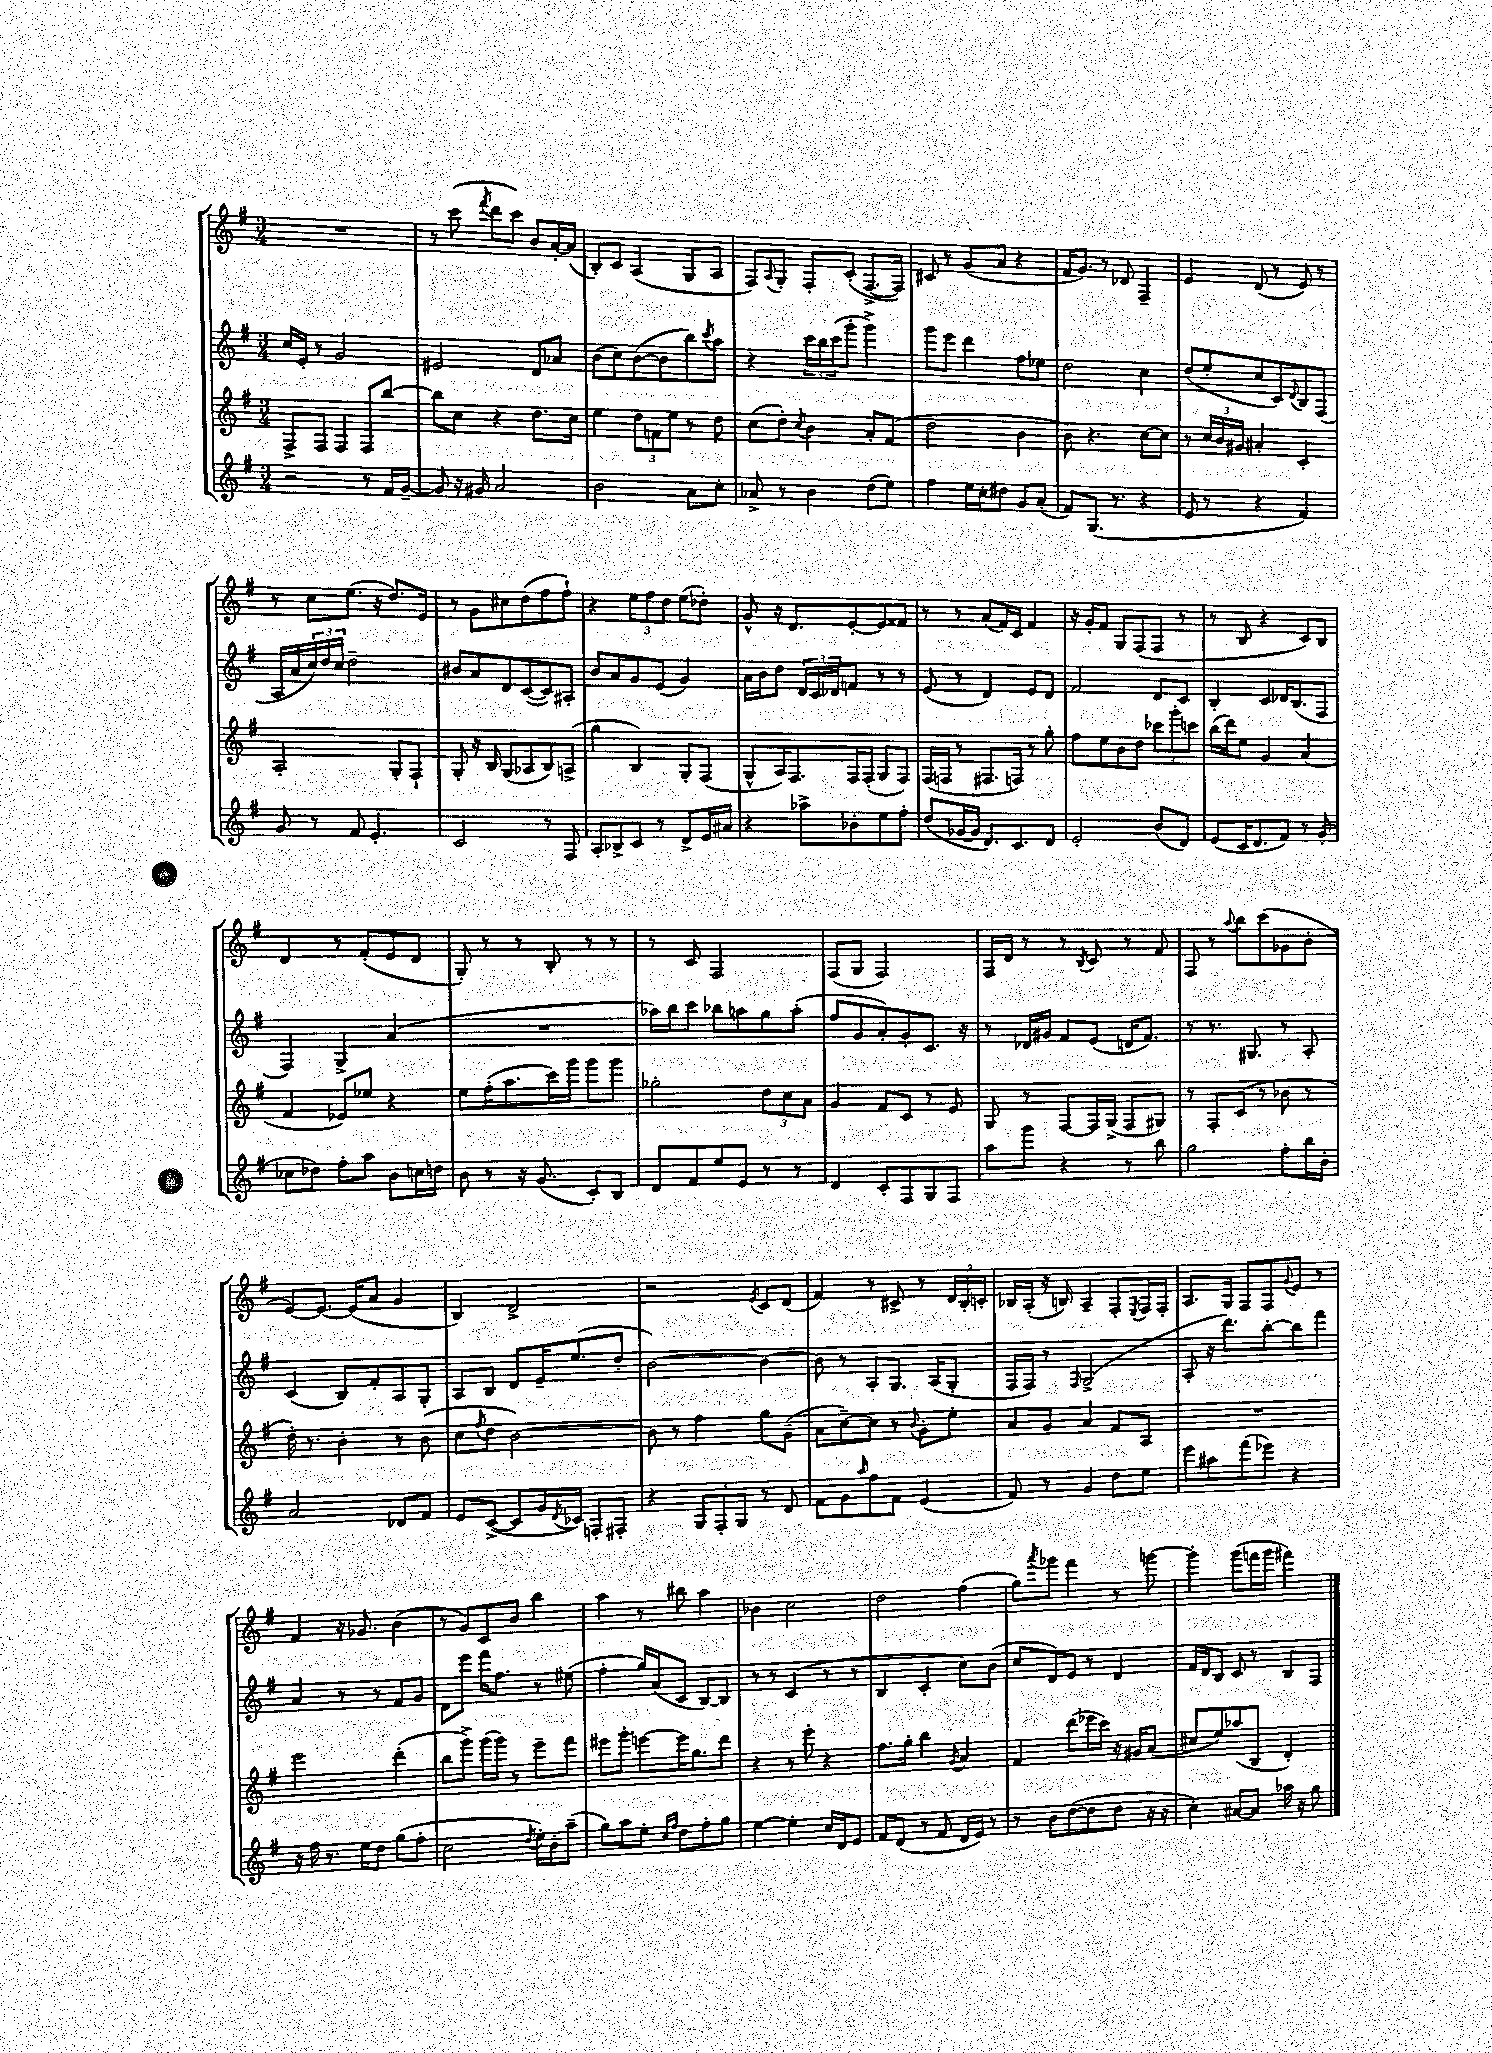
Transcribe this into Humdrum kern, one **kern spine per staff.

**kern	**kern	**kern	**kern
*staff4	*staff3	*staff2	*staff1
*clefG2	*clefG2	*clefG2	*clefG2
*k[f#]	*k[f#]	*k[f#]	*k[f#]
*M3/4	*M3/4	*M3/4	*M3/4
2r	8F#^	16cc	2.r
.	.	16e'	.
.	8F#	8r	.
.	4F#	2g	.
8r	8F#	.	.
16f#	[8bb	.	.
[16g~	.	.	.
=	=	=	=
8g]	8bb]	2e#	8r
16r	8cc	.	(8ccc
16g#	.	.	.
.	.	.	8qfff#
2a	4r	.	8ddd
.	.	.	8ccc)
.	8.dd	8d	8b
.	.	8a-	[16a'
.	16cc	.	(16a]
=	=	=	=
2b	4ee	(8b	8B')
.	.	8cc)	8c
.	12dd	([8b	(4A
.	12f	.	.
.	.	8b]	.
.	12ee	.	.
8a	8r	8bb)	8G
.	.	8qccc	.
8cc'	8dd	8aa	8A
=	=	=	=
8a-^	(8cc	4r	8F#)
.	.	.	8qqA
8r	8dd')	.	8G'
.	8qcc	.	.
4b	4b	24ccc	8F#'
.	.	24bb	.
.	.	(24ccc	.
.	.	8ggg'	(8c'
(8dd	8a'	4ggg^)	[8.F#^
8ee)	(8f#	.	.
.	.	.	16F#])
=	=	=	=
4ff#	2dd	8ggg	8c#
.	.	8eee	8r
16ee	.	4ddd	(8g
16cc'	.	.	.
8dd#	.	.	8a
8g	4b	8ff#	4r
(8a'	.	8ee-	.
=	=	=	=
8f#)	8b)	2dd	16f#
.	.	.	8.g)
(8.G	4.r	.	.
.	.	.	8r
8.r	.	.	.
.	.	.	8d-
4r	[8cc	4cc	4F#~
.	8cc]	.	.
=	=	=	=
8e	8r	(8dd	4e
8r	24cc	8ee'	.
.	24b	.	.
.	24g#	.	.
4r	4a#'	8cc	(8d
.	.	8c)	8r
.	.	8qqd	.
4f#)	4c'	8B	8e)
.	.	(8F#	8r
=	=	=	=
8g	2A'	16A	8r
.	.	16a	.
8r	.	24cc)	8cc
.	.	24dd	.
.	.	24cc	.
8f#	.	2dd~	(8.ee
4.e'	.	.	.
.	.	.	16r
.	8G'	.	8.dd)
.	8F#`	.	.
.	.	.	16e
=	=	=	=
2c	8G'	8b#	8r
.	16r	8a	8g
.	16B	.	.
.	(8G	8d	8cc#
.	8A-	([8c	(8dd
8r	8B)	8c])	8ff#
8F#	(8A^	8A#'	8ff#`)
=	=	=	=
8A'	4gg'	8b	4r
8B-^	.	8a	.
8c	4B)	8g	12ee
.	.	.	12ff#
8r	.	(8e	.
.	.	.	12dd
8d^	8G'	4g)	(8ee
16e	(8F#	.	8dd-')
16a#	.	.	.
=	=	=	=
4r	8G^^	16a	8g^^
.	.	16b	.
.	16A)	8dd	16r
.	8.F#	.	8.d
8aa-^	.	24d	.
.	.	24c	.
.	.	24d-	.
8b-'	16F#	8f	[8e'
.	(16F#'	.	.
8ee	8G	8r	8e]
8ff#'	8F#)	8r	8f##
=	=	=	=
(8dd	(16F#	(8e	8r
.	16F	.	.
[16g-	8r	8r	8r
16g-]	.	.	.
8.d)	8.F#	4d)	(8a
.	.	.	16f#)
8.c	16F)	.	16c
.	8r	8e	4f#
8d	8gg'	8d	.
=	=	=	=
2e'	8ff#	2f#	16r
.	.	.	16g'
.	8ee	.	8f#
.	8b	.	8G
.	8dd	.	(8F#
(8b	12ccc-	8d	8F#
.	12ggg'	.	.
8d)	.	8c	8r
.	12ccc	.	.
=	=	=	=
(8e	(16bb	4B'	8r
.	16ddd)	.	.
16c	8ee	.	8B
8.d	.	.	.
.	4g	8c	4r
8f#)	.	16d-	.
.	.	(8.B	.
8r	(4a	.	8c)
(8g'	.	8F#	8B
=	=	=	=
8cc-	4f#	4F#)	4d
8dd-)	.	.	.
8ff#'	8e-)	4G^	8r
8aa	8ee-	.	(8f#'
8b	4r	(4a	8e
16cc	.	.	8d
16dd	.	.	.
=	=	=	=
8b	8ee	2.r	8G')
8r	(16ff#'	.	8r
.	8.aa	.	.
16r	.	.	8r
(8.g	.	.	.
.	16ccc)	.	8B'
.	16ggg	.	.
8c')	8ggg	.	8r
8B	8ggg	.	8r
=	=	=	=
8d	2gg-'	16aa-)	8r
.	.	16bb	.
8f#	.	8ccc	8c
8ee	.	8bb-	2F#
8e	.	8aa	.
8r	12dd	8gg	.
.	12cc	.	.
8r	.	(8aa'	.
.	12a	.	.
=	=	=	=
4d	4g	8ff#	(8F#
.	.	8g	8G
8c'	8f#	8a')	2F#)
8F#	8c	8g'	.
8G	8r	8.c	.
8F#	8e	.	.
.	.	16r	.
=	=	=	=
8aa	8G	8r	16F#
.	.	.	16d
8ggg	8r	16d-	8r
.	.	16g#	.
4r	[8F#	8f#	8r
.	.	.	8qB
.	16F#]	(8e	8c
.	(16G^	.	.
8r	8F#	16d	8r
.	.	8.f#)	.
8bb	8G#)	.	8f#
=	=	=	=
2gg	8r	8r	8F#
.	8F#'	8.r	8r
.	.	.	8qqaa
.	(8c	.	8bb
.	.	8.G#	.
.	8r	.	(8ccc
8ff#'	8b-	8r	8g-
16bb	8r	8A'	8b'
16b'	.	.	.
=	=	=	=
2a	16dd')	(4c	[8e)
.	8.r	.	.
.	.	.	8.e_
.	4b'	8B)	.
.	.	.	(16e]
.	.	8f#'	8a
8d-	8r	8A	4g
8f#	(8b	8G'	.
=	=	=	=
8e	8cc	8A	4B)
.	8qff#	.	.
([8c^	8dd	8B	.
8c]	[2b)	8d	2d^
16g	.	16e~	.
8qd	.	.	.
16c-)	.	(8.ee	.
8F'	.	.	.
8F#'	.	8dd'	.
=	=	=	=
4r	8b]	[2b)	2r
.	8r	.	.
12G	4ff#	.	.
12F#'	.	.	.
12G	.	.	.
.	.	.	8qe
8r	8gg	4b_	8c
8d	(8g~	.	(8d
=	=	=	=
8f#	8a	8b]	4f#)
8g	[8cc~)	8r	.
16qqaa	.	.	.
8ff#	8cc]	8A'	8r
8f#	8r	8.G	8c#^
.	8qqb	.	.
(4e	8g'	.	8r
.	.	(16A	.
.	8ee'	8G'	24d
.	.	.	24B'
.	.	.	24c'
=	=	=	=
8f#)	8a	16F#	16B-
.	.	16F#)	(16A'
8r	8g	8r	16r
.	.	.	16B)
.	.	16qqF#	.
4g	4a	(2G^	4A~
8dd	8f#	.	8F#'
.	.	.	8qE
8ee	8A	.	16F#
.	.	.	16F#'
=	=	=	=
8eee	2.r	8A'	8.A
8aa#	.	16r	.
.	.	8.ddd)	16G
(8fff#	.	.	8F#
8eee-)	.	[8bb'	8F#
.	.	.	8qqg
4r	.	8bb]	8e
.	.	8fff#	8r
=	=	=	=
16r	2eee	4a	4f#
16ff#	.	.	.
8.r	.	.	.
.	.	8r	16r
16ee	.	.	8.g-
8dd	.	8r	.
(8gg	(4ddd'	8f#	(4b
8ff#'	.	8g	.
=	=	=	=
2cc	8bb	8d	8r
.	8ggg^)	8eee	8g)
.	(16ggg	16fff#	8c
.	16ggg)	8.ff#	.
.	8r	.	8b
8qdd	.	.	.
16ee')	8eee~	8r	4bb
16b'	.	.	.
(8aa~	8fff#	(8ee#	.
=	=	=	=
8gg)	8eee#	4ff#'	4aa
8aa	8ggg'	.	.
8ee'	[8eee	16gg)	8r
.	.	(16a	.
16qqcc	.	.	.
16qqff#	.	.	.
8dd	16eee]	8c	8bb#
.	8.gg	.	.
8ff#'	.	[8B)	4aa
8gg	8ddd	8B]	.
=	=	=	=
[4ee	4r	8r	4b-
.	.	8r	.
4ee']	8r	(4c	2cc
.	8eee'	.	.
16cc	4r	8r	.
16d	.	.	.
8e	.	8r	.
=	=	=	=
8f#	8.ff#	4B	2dd
(8d	.	.	.
.	16gg'	.	.
8r	4bb	4c'	.
8f#	.	.	.
.	8qg	.	.
16d	4a	8cc)	(4ff#
16e)	.	.	.
8r	.	(8b	.
=	=	=	=
8r	4f#	8cc	8gg)
.	.	.	8qaaa
8b	.	8d)	8ggg-
([8dd	(8ddd	8e	4fff#
8dd]	16eee-	8r	.
.	16ccc)	.	.
8dd	16r	4d	8r
.	16g#	.	.
16r	(8a	.	[8ggg
16r	.	.	.
=	=	=	=
4cc')	8cc#	16f#	4ggg']
.	.	16d	.
.	8ee)	8B	.
[8a#	(8aa-	8c	(8ggg
8a#]	8B	8r	16fff
.	.	.	16ggg
16aa-	4d')	8B	4fff#)
16r	.	.	.
8gg	.	8F#	.
==	==	==	==
*-	*-	*-	*-
